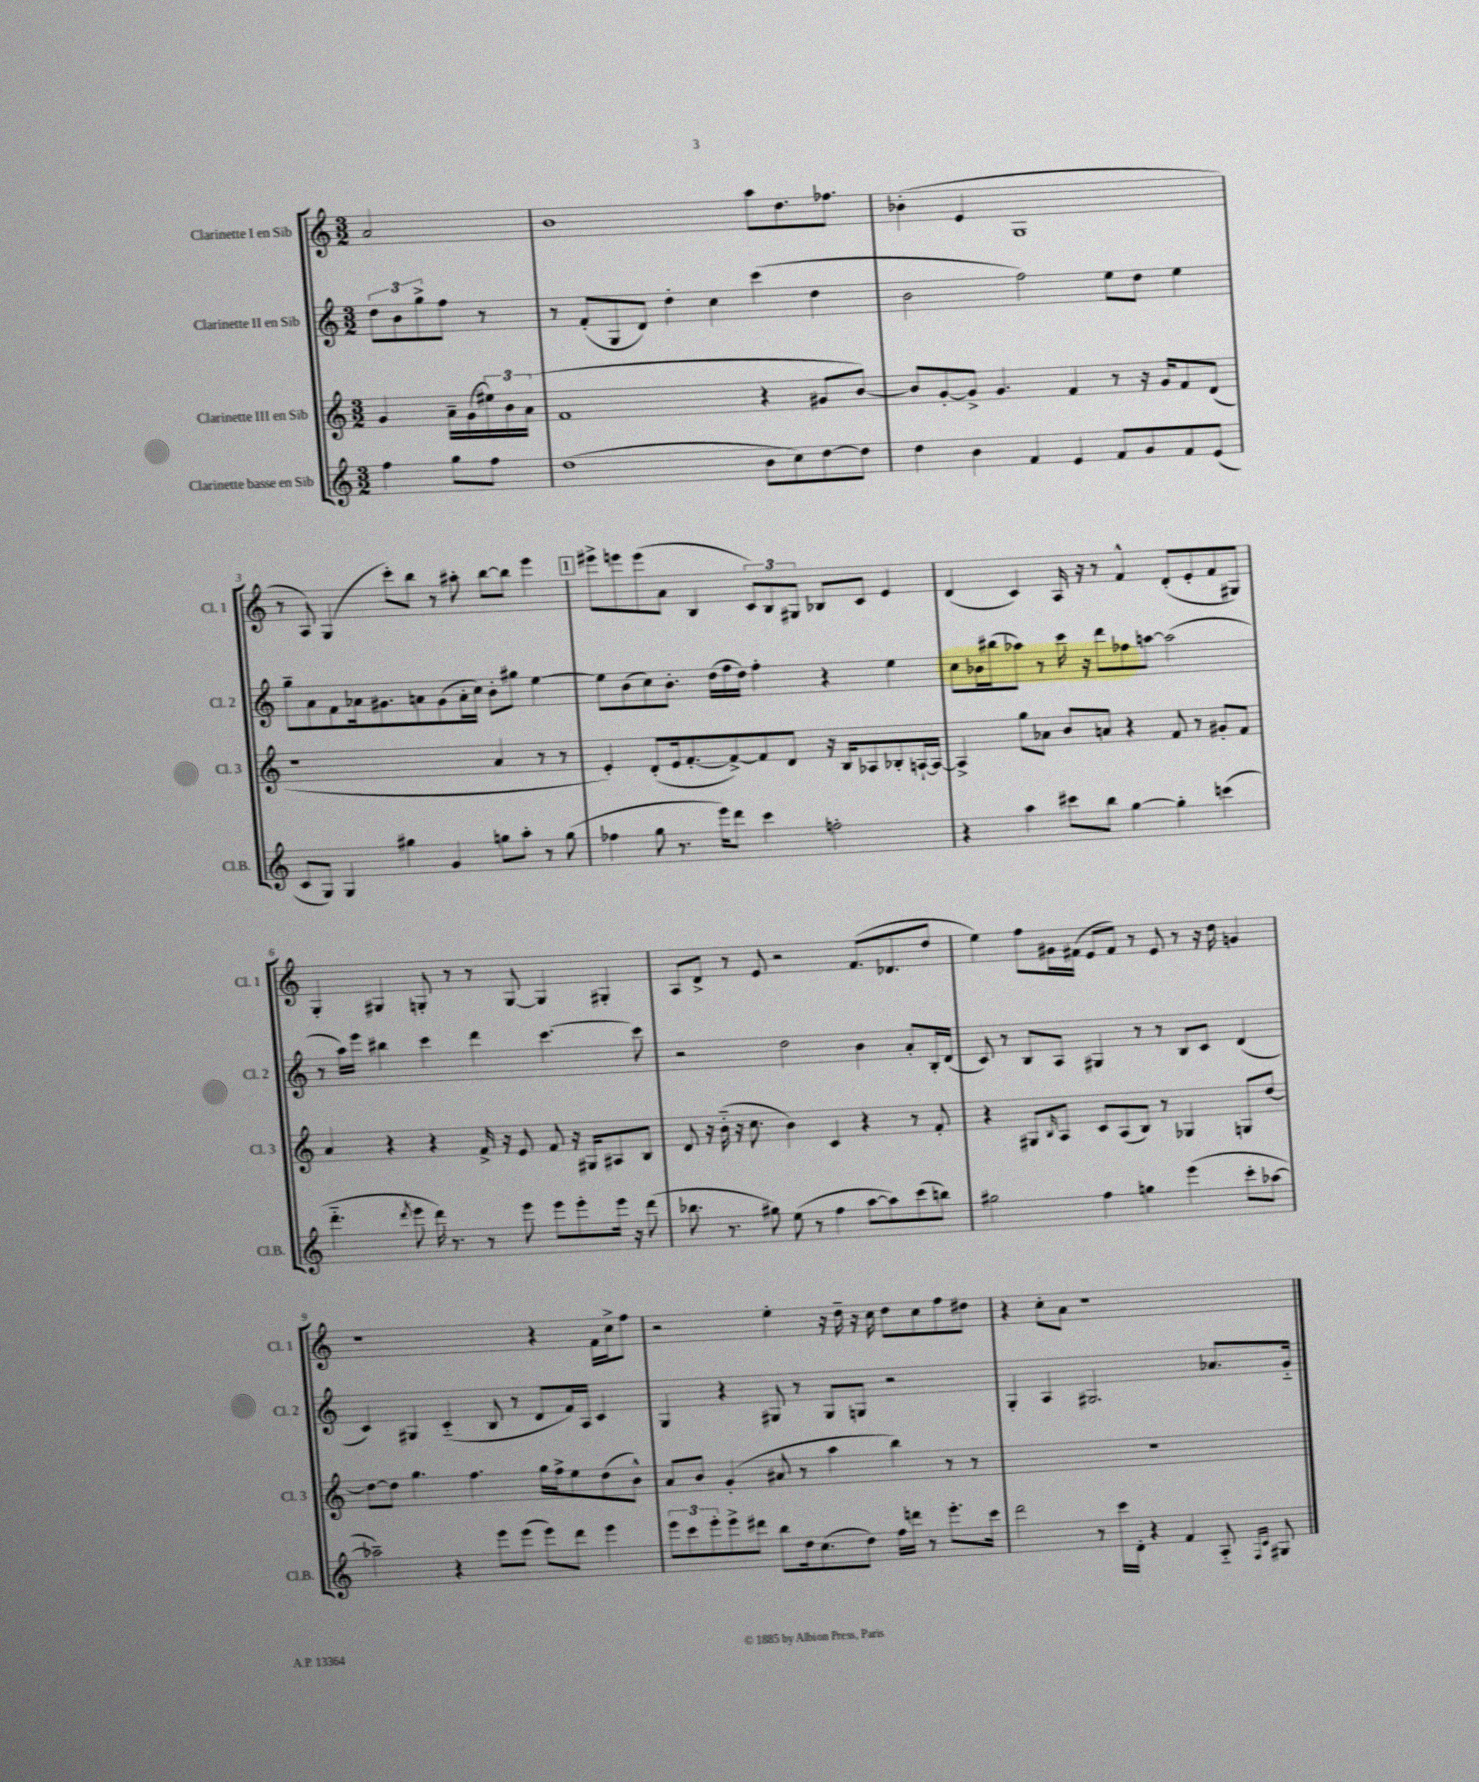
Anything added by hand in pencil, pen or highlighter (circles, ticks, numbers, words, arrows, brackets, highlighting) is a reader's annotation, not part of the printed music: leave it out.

**kern	**kern	**kern	**kern
*part4	*part3	*part2	*part1
*staff4	*staff3	*staff2	*staff1
*I"Clarinette basse en Sib	*I"Clarinette III en Sib	*I"Clarinette II en Sib	*I"Clarinette I en Sib
*I'Cl.B.	*I'Cl. 3	*I'Cl. 2	*I'Cl. 1
*clefG2	*clefG2	*clefG2	*clefG2
*k[]	*k[]	*k[]	*k[]
*M3/2	*M3/2	*M3/2	*M3/2
=	=	=	=
4ff\	4g/	12dd\L	2a/
.	.	12b\	.
.	.	12gg^\	.
8gg\L	16a~\LL	8ff\J	.
.	(16g\	.	.
8ff\J	24ee#X\)	8r	.
.	24b\	.	.
.	(24a\JJ	.	.
=1	=1	=1	=1
(1dd	1f	8r	1b
.	.	(8f'/L	.
.	.	8G/	.
.	.	8d/J)	.
.	.	4dd'\	.
.	.	4cc\	.
8b\L	4r	(4ccc\	8aa\L
8cc\)	.	.	8.dd\
[8dd\	8g#X/L	4dd\	.
.	.	.	8.ff-X\J
8dd\J]	[8b/J)	.	.
=2	=2	=2	=2
4dd\	8b/L]	2b\	(4b-X'\
.	[8g'/	.	.
4b\	8g^/J]	.	4e/
.	4.g/	.	.
4f/	.	2ff\)	1G
4e/	4f/	.	.
8f/L	8r	8ee\L	.
8g/	16r	8dd\J	.
.	16g/KL	.	.
8f/	8f/	4ee\	.
(8e/J	(8d/J	.	.
!!LO:LB:g=z
=3	=3	=3	=3
8c/L	1r	8gg~\L	8r
8G/J)	.	8a\	8A/)
4G/	.	8f\	(4G/
.	.	16a-X\k	.
.	.	8.g#X\	.
4gg#X\	.	.	8ccc'\L)
.	.	8an\	8bb\J
4g/	.	(8g#\	8r
.	.	16a'\L	8aa#X'\
.	.	16cc\JJ)	.
8ggn\L	4a/	8b'\L	[8bb\L
8aa'\J	.	8gg#X\J	8bb\J]
8r	8r	[4ee\	4eee\
(8gg\	8r	.	.
!!LO:REH:place=s1:t=1
=4	=4	=4	=4
4ff-X\	4e'/)	8ee\L]	8eee#X^\L
.	.	(8b\	8eeen\
8gg\	(8d'/L	8cc\)	(8eee\
8.r	16e/k	8.b'\J	8a\J
.	[8.f'/	.	.
.	.	.	4B/
16eee\KL)	.	(16dd\LL	.
8ddd\J	8f^/_)	16ff\	.
.	.	16dd\JJ)	.
4ccc\	8f/]	4ff'\	12c/L)
.	.	.	12B/
.	8d/J	.	.
.	.	.	12G#X/J
2ffn'\	16r	4r	8B-X/L
.	16B/KL	.	.
.	8A-X/	.	8c/J
.	8B-X'/	4ee\	4e/
.	[16An`/L	.	.
.	16A/JJ_	.	.
=5	=5	=5	=5
4r	4A^/]	8cc\L	(4d/
.	.	16b-X\L	.
.	.	(16bb#X\J	.
4aa\	8gg\L	8aa-X\J)	4c/)
.	8a-X\J	8r	.
8ccc#X\L	8b/L	16ccc\	16A/
.	.	16r	16r
8bb\J	8an/J	8ddd\L	8r
[4gg\	4r	8ff-X\	4f^^/
.	.	[8aan\J	.
4gg'\]	8f/	(2aa\]	(8d'/L
.	8r	.	8e'/
(4cccn\	8g#X'/L	.	8f/
.	8f/J	.	8G#X/J)
!!LO:LB:g=z
=6	=6	=6	=6
4.ddd\	4a/	8r	4G'/
.	.	16aa\LL)	.
.	.	16eee\JJ	.
.	4r	4bb#X\	4G#X/
8qddd/	.	.	.
8eee\	.	.	.
16ddd\)	4r	4ccc\	8Gn'/
8.r	.	.	.
.	.	.	8r
8r	16f^/	4ddd\	8r
.	16r	.	.
8eee\	8e/	.	[8G/
8eee\L	8f/	[4.ccc\	4G/]
8eee'\	16r	.	.
.	16G#X/KL	.	.
16eee\Jk	8A#X/	.	4G#X'/
16r	.	.	.
(8ddd\	8B/J	8ccc\]	.
=7	=7	=7	=7
8.bb-X\	8d/	2r	8A/L
.	16r	.	8d^/J
8.r	(16b\	.	.
.	16r	.	8r
.	8.cc\	.	.
8gg#X\)	.	.	8e/
(8ee\	4b\)	2dd\	2r
8r	.	.	.
4ff\	4c/	.	.
[8aa\L	4r	4b\	(8.f/L
8aa\])	.	.	.
.	.	.	8.d-X/
(8ccc\	8r	8a'/L	.
8bbn\J)	8f'/	16B'/L	8dd/J
.	.	(16d/JJ	.
=8	=8	=8	=8
2gg#X\	4r	8c/)	4ee\)
.	.	8r	.
.	8G#X/L	8B/L	8ff\L
.	16qqB/	.	.
.	8A/J	8A/J	16g#X\L
.	.	.	(16f#X\JJ
4ff\	8c/L	4G#X/	8e/L
.	(8A/	.	8f#/J)
4ggn\	8B/J)	8r	8r
.	8r	8r	8e/
(4eee\	4G-X/	8B/L	8r
.	.	8c/J	16r
.	.	.	16dd\
8ccc'\L	8Gn/L	(4d/	4gn/
[8aa-X\J	[8dd/J	.	.
!!LO:LB:g=z
=9	=9	=9	=9
2aa-X~\])	8dd\L_	4c/)	1r
.	8dd\J]	.	.
.	4.gg\	4G#X/	.
4r	.	(4c/	.
.	4.ff\	.	.
8eee\L	.	8B/	.
(8eee\J	.	8r	.
8eee\L)	16gg\LL	8d/L	4r
.	16ff^\J	.	.
8ddd\J	8ee\	16f/L)	.
.	.	16A/JJ	.
4eee\	(8dd\	4c/	16f\LL
.	.	.	16cc^\J
.	8b^^\J)	.	8ff\J
=10	=10	=10	=10
12eee\L	8a/L	4G/	2r
12ccc\	.	.	.
.	8b/J	.	.
12eee'\	.	.	.
8eee^\	(4g'/	4r	.
8ddd#X\J	.	.	.
8bb\L	8a#X/	8G#X/	4ee'\
16dd\k	8r	8r	.
(8.cc\	.	.	.
.	4aa\	8G#/L	16r
.	.	.	16dd~\
8dd\J)	.	8Gn/J	16r
.	.	.	16cc\
16ff\LL	4bb\)	2r	8dd\L
16dddn\JJ	.	.	.
8r	.	.	8cc\
8.eee'\L	8r	.	8ff\
.	8r	.	8dd#X\J
16ccc\Jk	.	.	.
=11	=11	=11	=11
2ddd\	1.r	4G'/	4r
.	.	4A/	8cc'\L
.	.	.	8a\J
8r	.	2.G#X/	1r
16ccc\LL	.	.	.
16d'\JJ	.	.	.
4r	.	.	.
4f/	.	.	.
8A/	.	8.a-X/L	.
16qqF/LL	.	.	.
16qqc/JJ	.	.	.
8G#X/	.	.	.
.	.	16g/Jk	.
==	==	==	==
*-	*-	*-	*-
